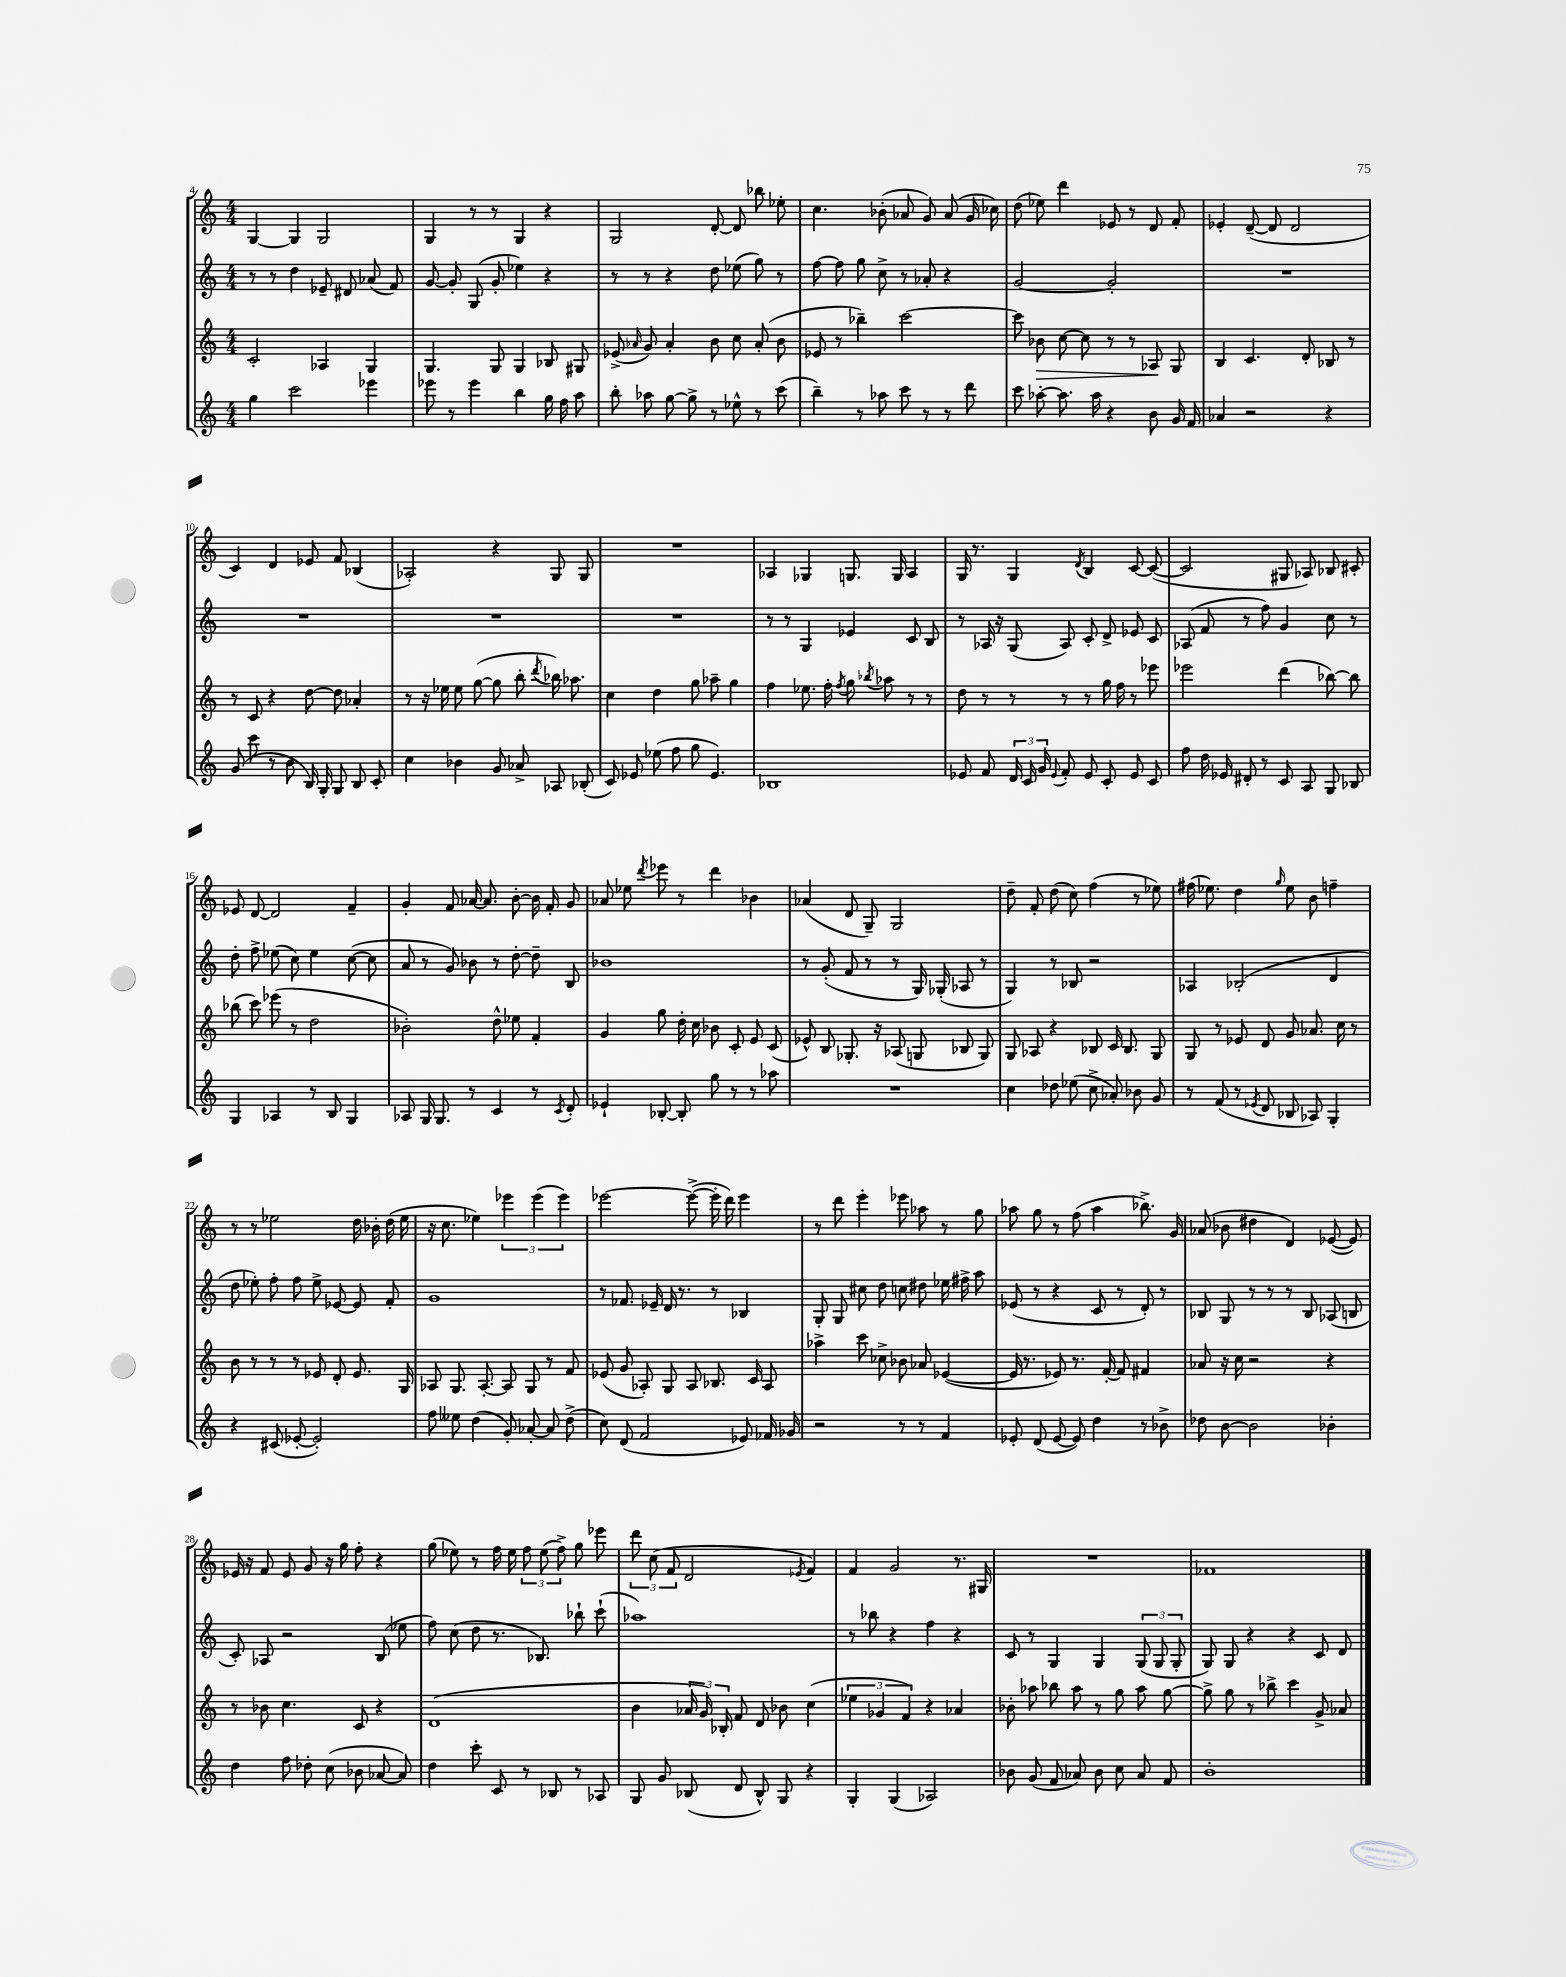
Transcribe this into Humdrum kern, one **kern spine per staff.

**kern	**kern	**kern	**kern
*staff4	*staff3	*staff2	*staff1
*clefG2	*clefG2	*clefG2	*clefG2
*k[]	*k[]	*k[]	*k[]
*M4/4	*M4/4	*M4/4	*M4/4
4gg	2c'	8r	[4G
.	.	8r	.
2ccc	.	4dd	4G]
.	4A-	8e-~	2G
.	.	8d#	.
4eee-	4G	(8a-	.
.	.	8f)	.
=	=	=	=
8eee-	4.G	[8g	4G
8r	.	8g']	.
4eee-	.	(8G	8r
.	8G	8g'	8r
4bb	4G	4ee-)	4G
16gg	8B-	4r	4r
16ff	.	.	.
8aa	8G#	.	.
=	=	=	=
8bb'	(8e-^	8r	2G
.	16qqa-	.	.
8aa-	8g)	8r	.
[8gg	4a-'	4r	.
8gg^]	.	.	.
8r	8b	8dd	[8d'
8ee-^^	8cc	(8ee-	8d]
8r	(8a-'	8gg)	8bb-
(8ccc	8b	8r	8ee-'
=	=	=	=
4bb~)	8e-	[8ff	4.cc
.	8r	8ff]	.
8r	4bb-~)	8gg	.
8aa-	.	8cc^	(8b-'
8ccc	[2ccc	8r	8a-
8r	.	8a-'	8g)
8r	.	4r	(8a-
8ddd	.	.	16g
.	.	.	16cc-)
=	=	=	=
8ccc	8ccc]	[2g	(8dd
[8aa-'	8b-	.	8ee-)
8.aa-]	[8cc	.	4ddd
.	8cc]	.	.
16aa-	.	.	.
4r	8r	2g']	8e-
.	8r	.	8r
8b	8A-	.	8d
16g	8G	.	8f'
16f	.	.	.
=	=	=	=
4a-	4B	1r	4e-'
2r	4.c	.	([8d~
.	.	.	8d]
.	.	.	2d
.	8d'	.	.
4r	8B-	.	.
.	8r	.	.
=	=	=	=
(8g	8r	1r	4c)
8ccc	8c	.	.
8r	4r	.	4d
8b	.	.	.
16B)	[8dd	.	8e-
16G'	.	.	.
8G	8dd]	.	8f
8B	4a-'	.	(4B-
8c'	.	.	.
=	=	=	=
4cc	8r	1r	2A-')
.	16r	.	.
.	16ee-	.	.
4b-	8ee-	.	.
.	([8gg	.	.
8g	8gg]	.	4r
8a-^	8bb'	.	.
.	8qddd	.	.
8A-	16bb-)	.	8G
.	8.aa-	.	.
(8B-'	.	.	8G
=	=	=	=
8c)	4cc	1r	1r
8e-	.	.	.
(8ee-	4dd	.	.
8ff	.	.	.
8gg	8gg	.	.
4.e-)	8aa-~	.	.
.	4gg	.	.
=	=	=	=
1B-	4ff	8r	4A-
.	.	8r	.
.	8.ee-	4G	4G-
.	16ff'	.	.
.	8qff	.	.
.	8gg	4e-	8.G
.	8qbb-	.	.
.	8aa-	.	.
.	.	.	16G
.	8r	8c	4A-
.	8r	8B	.
=	=	=	=
8e-	8dd	8r	16G
.	.	.	8.r
8f	8r	16A-	.
.	.	16r	.
24d	8r	(8G	4G
24c	.	.	.
24g	.	.	.
8qqe-	.	.	.
8f'	8r	8A-)	.
.	.	.	8qd
8e-	8r	8c'	4B
8c'	16gg	8d^	.
.	16ff	.	.
8e-	8r	8e-	[8c
8c	8eee-	8c	(8c_
=	=	=	=
8ff	2eee-	(8A-	2c]
16dd	.	8f	.
16e-	.	.	.
8d#'	.	8r	.
8r	.	8ff)	.
8c	(4ddd	4g	8G#
8A	.	.	8A-)
8G	[8bb-)	8cc	8B-
8B-	8bb-]	8r	8c#'
=	=	=	=
4G	(8bb-	8dd'	8e-
.	8ccc)	8ff^	[8d
4A-	(8eee-	(8ee-	2d]
.	8r	8cc)	.
8r	2dd	4ee-	.
8B	.	.	.
4G	.	([8cc	4f~
.	.	8cc]	.
=	=	=	=
8A-	2b-')	8a	4g'
16G	.	8r	.
8.G	.	.	.
.	.	8g)	8f
8r	.	8b-	[16a-
.	.	.	8.a-]
4c	8dd^^	8r	.
.	8ee-	[8dd'	[8b'
8r	4f'	8dd~]	16b]
.	.	.	16f'
8qc	.	.	.
8d'	.	8B	8g
=	=	=	=
4e-`	4g	1b-	8a-
.	.	.	8ee-
.	.	.	8qddd
[8B-'	8gg	.	8eee-
8B-']	16dd'	.	8r
.	16cc	.	.
8gg	8b-	.	4ddd
8r	8c'	.	.
8r	8e	.	4b-
8aa-	(8c	.	.
=	=	=	=
1r	8e-^^)	8r	(4a-
.	8B	(8g'	.
.	8.G-'	8f	8d
.	.	8r	8G~)
.	16r	.	.
.	(8A-	8r	2G
.	8G	16G)	.
.	.	(16G-'	.
.	8B-	8A-	.
.	8G)	8r	.
=	=	=	=
4cc	8G	4G)	8dd~
.	8A-	.	8f'
8dd-	4r	8r	(8dd
(8ee-	.	8B-	8cc)
8cc^	8B-	2r	(4ff
8a-')	16c	.	.
.	8.B-	.	.
8b-	.	.	8r
8g	8G	.	8ee-)
=	=	=	=
8r	8G	4A-	(16ff#
.	.	.	8.ee-)
(8f	8r	.	.
8r	8e-	(2B-'	4dd
8qe-	.	.	.
8d	8d	.	.
.	.	.	16qqgg
8B-	8g	.	8ee-
8A-)	8.a-	.	8b
4G'	.	4d	4ff~
.	16cc	.	.
.	8r	.	.
=	=	=	=
4r	8b	8dd	8r
.	8r	8ee-')	8r
(8c#	8r	8ff'	2ee-
[8e-'	8r	8ff	.
2e-'])	8e-	8ee-^	.
.	8d'	[8e-	.
.	8.e-	8e-]	16dd
.	.	.	16b-'
.	.	8f'	(16dd
.	16G	.	16ee-
=	=	=	=
8ff	8A-	1g	16r
.	.	.	8.cc
8ee--	8.G	.	.
(4dd	.	.	4ee-)
.	[8.A-'	.	.
8g')	8A-]	.	6eee-
[8a-'	8G	.	.
.	.	.	(6eee-
8a-]	8r	.	.
.	.	.	6eee-)
(8dd^	8f	.	.
=	=	=	=
8cc)	(8e-	8r	[2eee-
(8d	8g	8.f-	.
2f	8A-')	.	.
.	.	16e-~	.
.	8G	16d	.
.	.	8.r	.
.	8A-	.	(8eee-^_
.	8.B-	8r	16eee-']
.	.	.	16ddd)
8e-)	.	4B-	4eee-
.	16c	.	.
16f-	8A-	.	.
16g-	.	.	.
=	=	=	=
2r	4aa-^	8G'	8r
.	.	8G	8ddd
.	8ccc	8cc#	4eee'
.	8cc-^	8dd	.
8r	8b-	8cc	8eee-
8r	8a-	8dd#	8aa-
4f	([4e-	16ee-	8r
.	.	16ff#^	.
.	.	8aa	8gg
=	=	=	=
8e-'	16e-]	(8e-	8aa-
.	8.r	.	.
(8d	.	8r	8gg
[8e-	8e-)	4r	8r
8e-])	8.r	.	(8ff
4dd	.	8c	4aa-
.	[16f'	.	.
.	8f]	8r	.
8r	4f#	8d')	8.bb-^)
8b-^	.	8r	.
.	.	.	16g
=	=	=	=
8dd-	8a-	8B-	(8a-
[8b	16r	8G	8b-
.	16cc	.	.
2b]	2r	8r	4dd#
.	.	8r	.
.	.	8r	4d)
.	.	8B-	.
4b-'	4r	(8A-	([8e-
.	.	8B	8e-])
=	=	=	=
4dd	8r	8c')	16e-
.	.	.	16r
.	8b-	8A-	8f
8ff	4.cc	2r	8e-
8dd-'	.	.	8g
(8cc	.	.	16r
.	.	.	16gg
8b-	8c	.	8ff'
[8a-	4r	(8B	4r
8a-])	.	8ee-	.
=	=	=	=
4dd	(1d	8ff)	(8gg
.	.	(8cc	8ee-)
8ccc'	.	8dd	8r
8c	.	8.r	16ff
.	.	.	16ee-
8r	.	.	12ff
.	.	8.B-)	.
.	.	.	(12ee-
8B-	.	.	.
.	.	.	12ff^)
8r	.	8bb-`	8gg
8A-	.	(8ccc`	8eee-
=	=	=	=
8G	4b	1aa-)	12ddd
.	.	.	(12cc
8g	.	.	.
.	.	.	12f
(8B-	24a-	.	2d
.	24g)	.	.
.	24B-'	.	.
8d	8f	.	.
8B-^^)	8d	.	.
8G	8b-	.	.
.	.	.	8qe-
4r	(4cc	.	4f)
=	=	=	=
4G'	6ee-	8r	4f
.	.	8bb-	.
.	6g-	.	.
(4G	.	4r	2g
.	6f)	.	.
2A-)	4r	4ff	.
.	4a-	4r	8.r
.	.	.	16G#
=	=	=	=
8b-	8b-'	8c	1r
(8g	8aa-	8r	.
8f	8bb-	4G	.
8a-)	8aa-	.	.
8b-	8r	4G	.
8cc	8gg	.	.
8a-	8aa-	(12G	.
.	.	12G	.
8f	[8gg	.	.
.	.	12G'	.
=	=	=	=
1b'	8gg^]	8G)	1f-
.	8gg	8G	.
.	8r	4r	.
.	8bb-^	.	.
.	4ccc	4r	.
.	8g^	8c	.
.	8a-	8d	.
==	==	==	==
*-	*-	*-	*-
